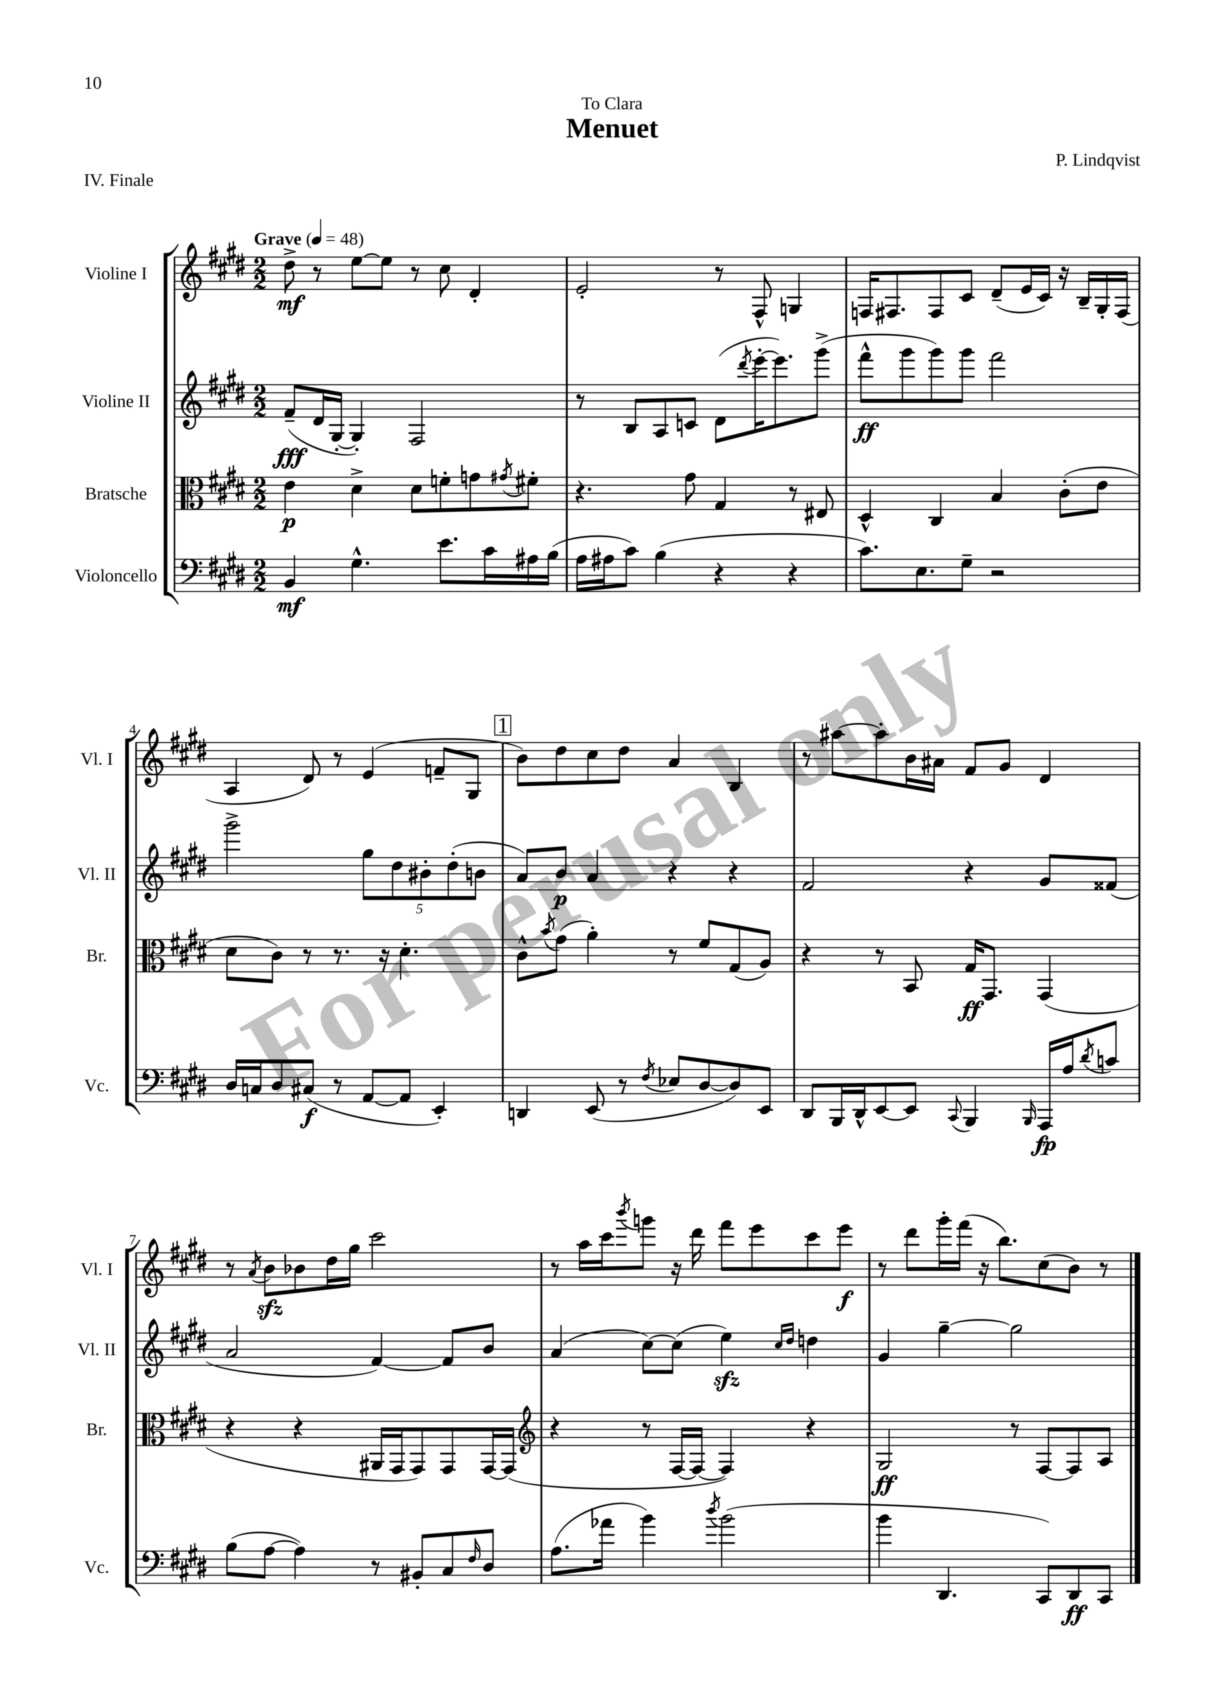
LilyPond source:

\header { title = "Menuet" composer = "P. Lindqvist" dedication = "To Clara" piece = "IV. Finale" }
<<
\new StaffGroup <<
\new Staff = "s0" \with { instrumentName = "Violine I" shortInstrumentName = "Vl. I" } {
    \clef treble \key e \major \numericTimeSignature \time 2/2 \tempo "Grave" 4 = 48
    dis''8->\mf r8 e''8~ e''8 r8 cis''8 dis'4-. |
    e'2-. r8 fis8-^ g4 |
    f16 fis8. fis8 cis'8 dis'8--( e'16 cis'16) r16 b16-- gis16-. fis16( |
    a4 dis'8) r8 e'4( f'8-- gis8 |
    \mark \markup { \box "1" } b'8) dis''8 cis''8 dis''8 a'4 b4 |
    r8 ais''8~ ais''8-. b'16 ais'16 fis'8 gis'8 dis'4 |
    r8 \acciaccatura { a'8 } b'8\sfz bes'8 dis''16 gis''16 cis'''2 |
    r8 a''16 cis'''16 \acciaccatura { b'''8 } g'''8 r16 dis'''16 fis'''8 e'''8 cis'''8 e'''8\f |
    r8 dis'''8 gis'''16-. fis'''16( r16 b''8.) cis''8( b'8) r8 \bar "|." |
}
\new Staff = "s1" \with { instrumentName = "Violine II" shortInstrumentName = "Vl. II" } {
    \clef treble \key e \major \numericTimeSignature \time 2/2
    fis'8--\fff( dis'16 gis16~-. gis4-.) fis2 |
    r8 b8 a8 c'8 dis'8( \acciaccatura { dis'''8 } e'''16~-. e'''8.) gis'''8->( |
    fis'''8-^\ff gis'''8 gis'''8) gis'''8 fis'''2 |
    gis'''2-> \tuplet 5/4 { gis''8 dis''8 bis'8-. dis''8-.( b'8 } |
    \mark \markup { \box "1" } a'8) b'8\p a'4 r4 r4 |
    fis'2 r4 gis'8 fisis'8( |
    a'2 fis'4~) fis'8 b'8 |
    a'4( cis''8~) cis''8( e''4\sfz) \grace { cis''16 dis''16 } d''4 |
    gis'4 gis''4~-- gis''2 \bar "|." |
}
\new Staff = "s2" \with { instrumentName = "Bratsche" shortInstrumentName = "Br." } {
    \clef alto \key e \major \numericTimeSignature \time 2/2
    e'4\p dis'4-> dis'8 f'8-. g'8 \acciaccatura { gis'8 } fis'8-. |
    r4. gis'8 gis4 r8 eis8 |
    dis4-^ cis4 b4 cis'8-.( e'8 |
    dis'8 cis'8) r8 r8. r16 dis'4.-. |
    \mark \markup { \box "1" } cis'8-^ \acciaccatura { b'8 } gis'8( a'4-.) r8 fis'8 gis8( a8) |
    r4 r8 b,8 gis16\ff gis,8. gis,4( |
    r4 r4 ais,16 gis,16 gis,8) gis,8 gis,16~ gis,16( |
    \clef treble r4 r8 fis16~ fis16~ fis4) r4 |
    gis2\ff r8 fis8~ fis8 a8 \bar "|." |
}
\new Staff = "s3" \with { instrumentName = "Violoncello" shortInstrumentName = "Vc." } {
    \clef bass \key e \major \numericTimeSignature \time 2/2
    b,4\mf gis4.-^ e'8. cis'16 ais16 b16( |
    a16 ais16 cis'8) b4( r4 r4 |
    cis'8.) e8. gis8-- r2 |
    dis16 c16 dis8 cis8\f( r8 a,8~ a,8 e,4-.) |
    \mark \markup { \box "1" } d,4 e,8( r8 \acciaccatura { fis8 } ees8 dis8~ dis8) e,8 |
    dis,8 b,,16 dis,16-^ e,8~ e,8 \appoggiatura { cis,8 } b,,4 \grace { b,,16 } a,,16\fp a16 \acciaccatura { dis'8 } c'8 |
    b8( a8~ a4) r8 bis,8-. cis8 \grace { fis16 } dis8 |
    a8.( aes'16 b'4) \acciaccatura { dis''8 } b'2( |
    b'4 dis,4. cis,8) dis,8\ff cis,8 \bar "|." |
}
>>
>>
